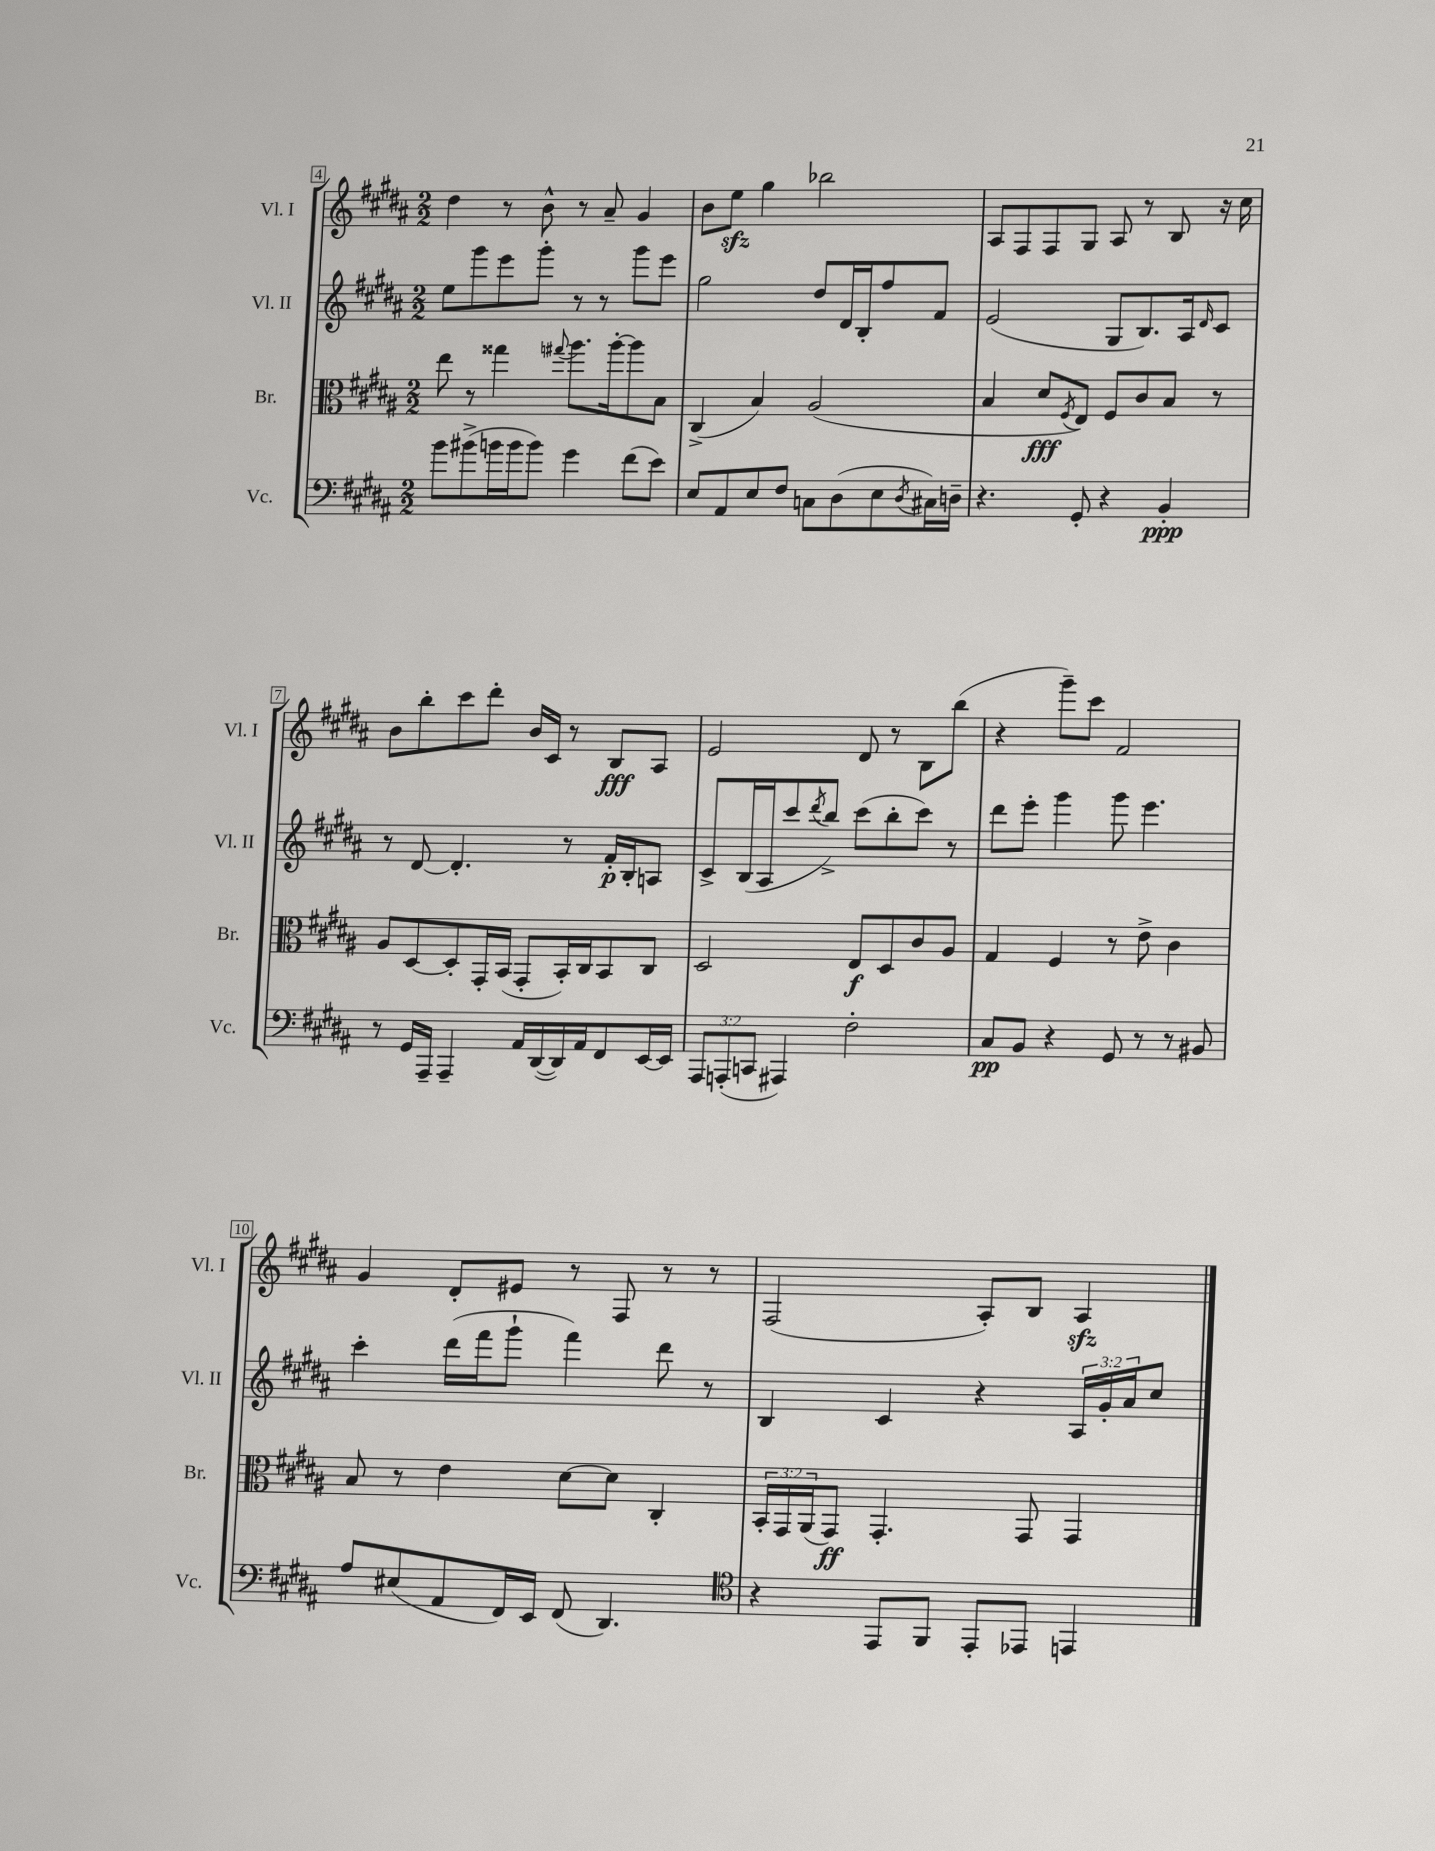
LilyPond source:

<<
\new StaffGroup <<
\new Staff = "s0" \with { instrumentName = "Vl. I" shortInstrumentName = "Vl. I" } {
    \clef treble \key b \major \numericTimeSignature \time 2/2
    dis''4 r8 b'8-^ r8 ais'8-- gis'4 |
    b'8 e''8\sfz gis''4 bes''2 |
    ais8 fis8 fis8 gis8 ais8 r8 b8 r16 cis''16 |
    b'8 b''8-. cis'''8 dis'''8-. b'16 cis'16 r8 b8\fff ais8 |
    e'2 dis'8 r8 b8 b''8( |
    r4 gis'''8--) cis'''8 fis'2 |
    gis'4 dis'8-. eis'8 r8 fis8 r8 r8 |
    fis2( ais8-.) b8 ais4\sfz \bar "|." |
}
\new Staff = "s1" \with { instrumentName = "Vl. II" shortInstrumentName = "Vl. II" } {
    \clef treble \key b \major \numericTimeSignature \time 2/2 \override Staff.TupletNumber.text = #tuplet-number::calc-fraction-text
    e''8 gis'''8 e'''8 gis'''8-. r8 r8 gis'''8 e'''8 |
    gis''2 dis''8 dis'16 b16-. fis''8 fis'8 |
    e'2( gis8 b8.) ais16 \grace { dis'16 } cis'8 |
    r8 dis'8~ dis'4.-. r8 fis'16-.\p b16-. a8 |
    cis'8-> b16( ais16 cis'''8 \acciaccatura { dis'''8 } b''8->) cis'''8( b''8-. cis'''8) r8 |
    dis'''8 e'''8-. gis'''4 gis'''8 e'''4. |
    cis'''4-. dis'''16( fis'''16 gis'''8-! fis'''4) dis'''8 r8 |
    b4 cis'4 r4 \tuplet 3/2 { ais16 gis'16-. ais'16 } cis''8 \bar "|." |
}
\new Staff = "s2" \with { instrumentName = "Br." shortInstrumentName = "Br." } {
    \clef alto \key b \major \numericTimeSignature \time 2/2 \override Staff.TupletNumber.text = #tuplet-number::calc-fraction-text
    e''8 r8 gisis''4 \appoggiatura { gis''8 } ais''8. ais''16~-. ais''8 b8 |
    cis4->( b4) ais2( |
    b4 dis'8\fff \acciaccatura { fis8 } e8) fis8 cis'8 b8 r8 |
    ais8 dis8~ dis8-. gis,16-. b,16( gis,8-. b,16-.) cis16 b,8 cis8 |
    dis2 e8\f dis8 cis'8 ais8 |
    gis4 fis4 r8 e'8-> cis'4 |
    b8 r8 e'4 dis'8~ dis'8 cis4-. |
    \tuplet 3/2 { b,16-. gis,16 ais,16( } gis,8\ff) gis,4.-. gis,8 gis,4 \bar "|." |
}
\new Staff = "s3" \with { instrumentName = "Vc." shortInstrumentName = "Vc." } {
    \clef bass \key b \major \numericTimeSignature \time 2/2 \override Staff.TupletNumber.text = #tuplet-number::calc-fraction-text
    b'8 bis'8->( b'16 b'16 b'8) gis'4 fis'8( e'8) |
    e8 ais,8 e8 fis8 c8 dis8( e8 \acciaccatura { dis8 } cis16) d16-- |
    r4. gis,8-. r4 b,4-.\ppp |
    r8 gis,16 ais,,16-- ais,,4-- ais,16 dis,16~( dis,16) ais,16 fis,8 e,16~ e,16 |
    \tuplet 3/2 { ais,,8 a,,8-.( c,8 } ais,,4) fis2-. |
    cis8\pp b,8 r4 gis,8 r8 r8 bis,8 |
    ais8 eis8( ais,8 fis,16) e,16 fis,8( dis,4.) |
    \clef tenor r4 e,8 fis,8 e,8-. ees,8 e,4 \bar "|." |
}
>>
>>
\layout { \context { \Score currentBarNumber = #4 \override BarNumber.stencil = #(make-stencil-boxer 0.1 0.3 ly:text-interface::print) } }
